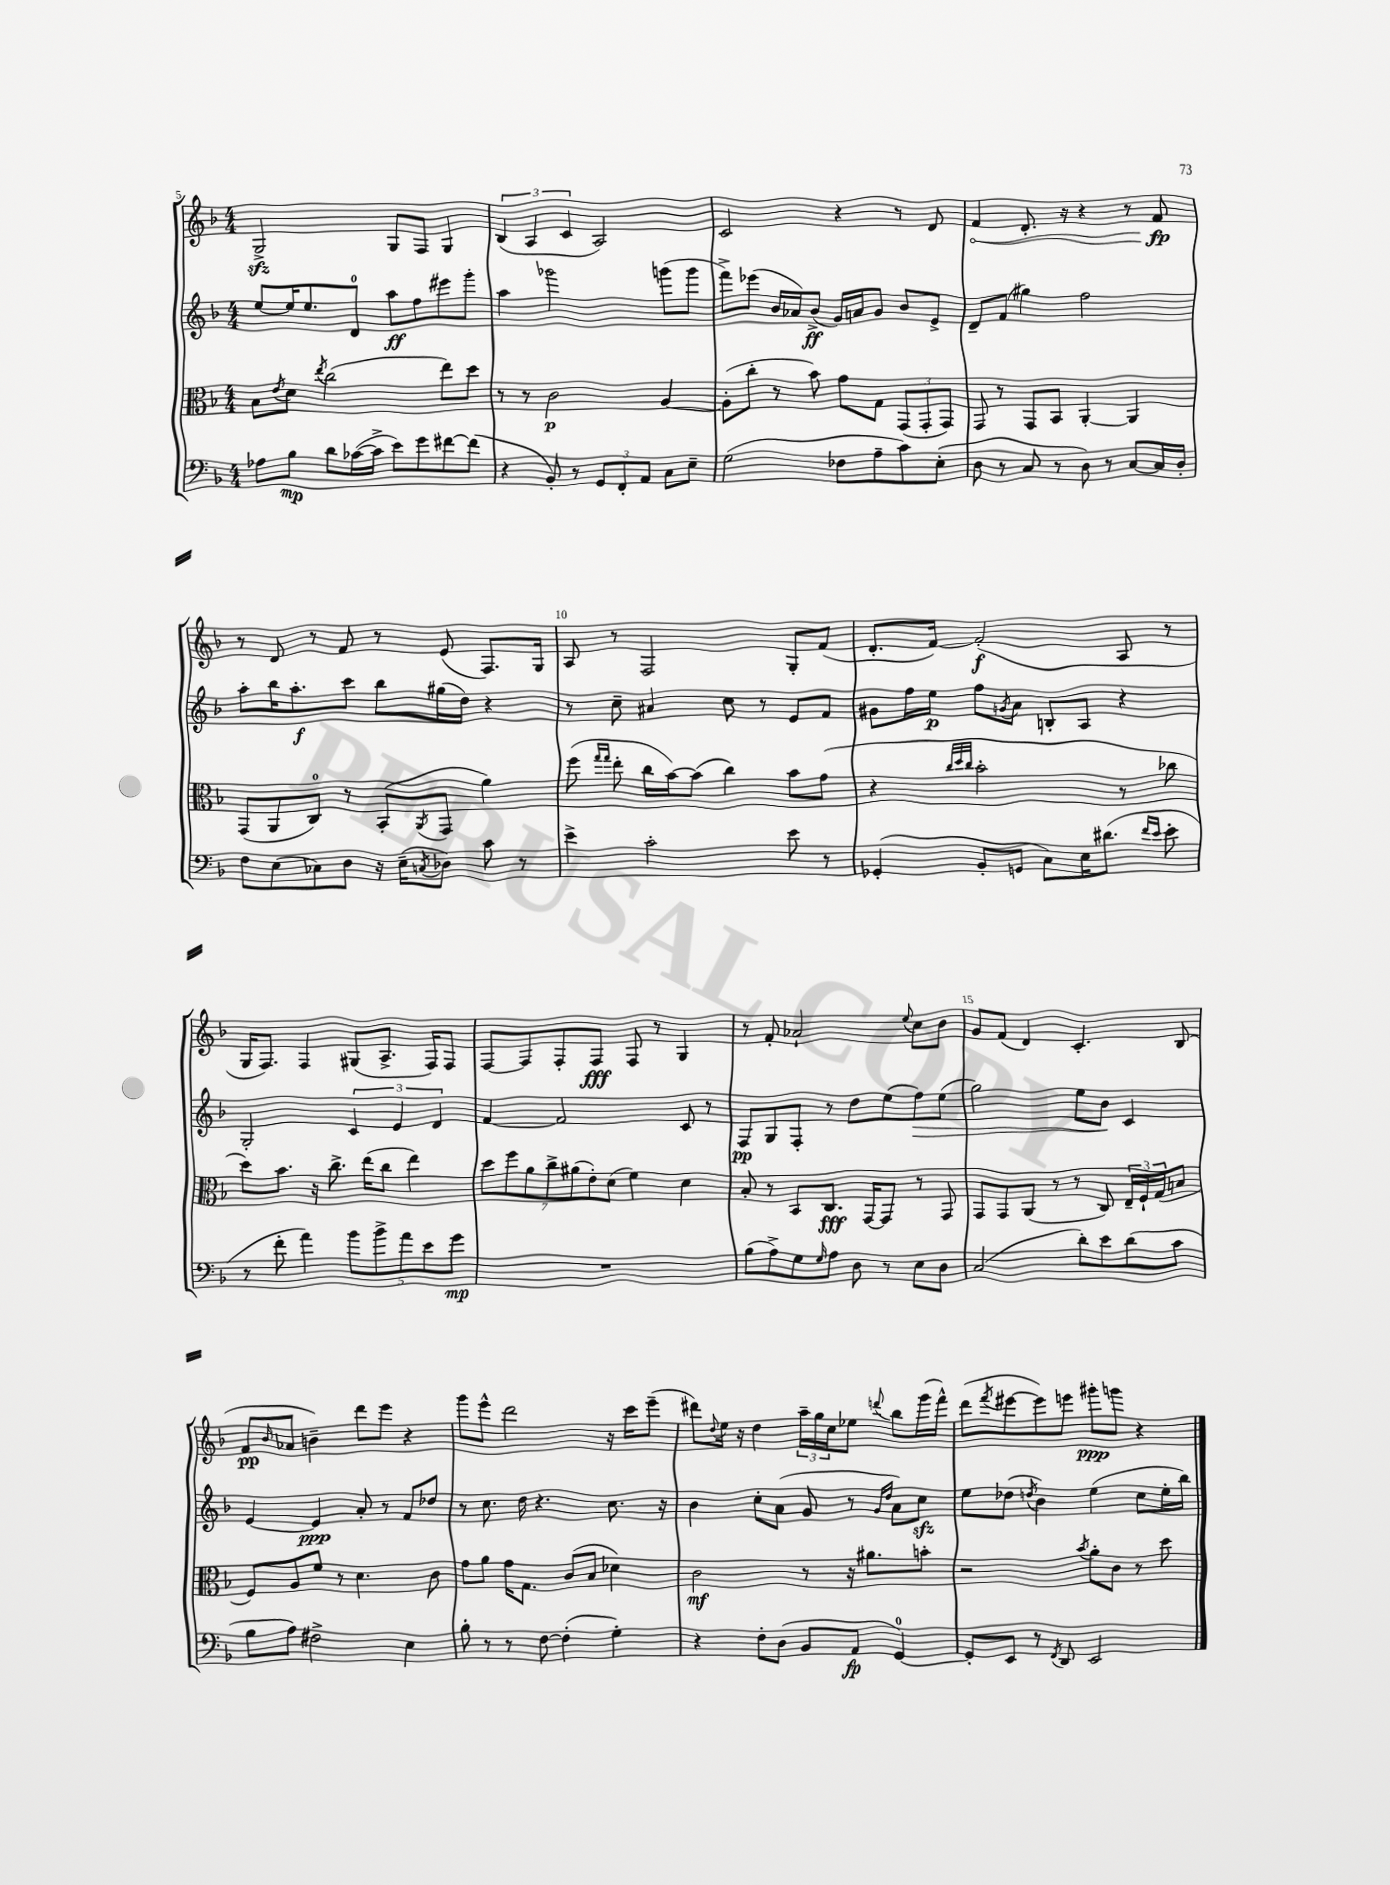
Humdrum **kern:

**kern	**kern	**kern	**kern
*staff4	*staff3	*staff2	*staff1
*clefF4	*clefC3	*clefG2	*clefG2
*k[b-]	*k[b-]	*k[b-]	*k[b-]
*M4/4	*M4/4	*M4/4	*M4/4
8A-	8B-	[8ee	2G^
.	8qe	.	.
8B-	8d	16ee]	.
.	.	8.ee	.
.	8qee	.	.
8d	(2cc	.	.
([16c-	.	8d	.
16c-^]	.	.	.
8e)	.	8aa	8G
8g	.	8ff	8F
[8f#	8ee)	8eee#	4G
(8f#]	8dd	8ggg'	.
=	=	=	=
4r	8r	4aa	(6B-
.	8r	.	.
.	.	.	6A
8BB-')	2c	2ggg-	.
.	.	.	6c
8r	.	.	.
12GG	.	.	2A)
12FF'	.	.	.
12AA	.	.	.
8C	[4A	(8ggg	.
8E~	.	8ggg	.
=	=	=	=
(2G	(8A']	8fff^)	2c
.	8cc'	(8eee-	.
.	8r	16b-	.
.	.	16a-)	.
.	8b-)	(8b-^	.
8F-	8g	16g)	4r
.	.	16a	.
8A~	8G	8g	.
8c)	(12GG	8b-	8r
.	12GG'	.	.
(8E'	.	8e^	8d
.	12GG)	.	.
=	=	=	=
8D	8GG	8d~	4f
8r	8r	(8f	.
8C	8GG	4gg#)	8.d'
8r	8BB-	.	.
.	.	.	16r
8D)	[4AA'	2ff	4r
8r	.	.	.
[8C	4AA]	.	8r
16C]	.	.	8f
16D'	.	.	.
=	=	=	=
8F	(8GG	8aa'	8r
(8E	8AA	16bb-	8d
.	.	8.aa'	.
8C-)	8C)	.	8r
8D	8r	8ccc	8f
16r	(8BB-'	8bb-	8r
(16E~	.	.	.
8qC	8qAA	.	.
8D-)	8GG	(16gg#	(8e
.	.	16dd)	.
8c	4a)	4r	8.F)
8r	.	.	.
.	.	.	16G
=	=	=	=
4e^	(8ff	8r	8A
.	16qqgg	.	.
.	16qqgg	.	.
.	8ee'	8cc~	8r
2c'	16cc	4a#	2F
.	[16b-)	.	.
.	(8b-]	.	.
.	4cc)	8cc	.
.	.	8r	.
8e	8b-	8e	8G'
8r	(8g	8f	(8f
=	=	=	=
(4GG-'	4r	8g#	8.d'
.	.	16ff	.
.	.	16ee	[16f)
.	32qqcc	.	.
.	32qqdd	.	.
.	32qqcc	.	.
8BB-'	2b-'	8ff	(2f']
.	.	8qg	.
8GG	.	8a	.
8C)	.	8B'	.
16E	.	8A	.
(8.d#	.	.	.
.	8r	4r	8A
16qqf	.	.	.
16qqe	.	.	.
8e'	8cc-	.	8r
=	=	=	=
8r	8dd)	2G'	16G
.	.	.	8.F)
8f'	8.b-	.	.
4a)	.	.	4F
.	16r	.	.
.	8.cc^	.	.
10b-	.	6c	(8G#
.	(16ee	.	.
10b-^	.	.	.
.	8cc	.	8.A^
.	.	6e	.
10a	.	.	.
.	4ee)	.	.
10e	.	.	.
.	.	.	16F)
.	.	6d	.
.	.	.	8F
10g	.	.	.
=	=	=	=
1r	14dd	[4f	[8F
.	14ff	.	.
.	.	.	8F]
.	14a	.	.
.	14cc^	.	.
.	.	2f]	8F'
.	(14a#	.	.
.	14e')	.	.
.	.	.	8F
.	(14d	.	.
.	4f)	.	8F
.	.	.	8r
.	4d	8c	4G
.	.	8r	.
=	=	=	=
(8B-	8B-'	8F	8r
8A^)	8r	8G	8f'
8G	8BB-	8F'	2a-`
16qqG	.	.	.
8A	8.C	8r	.
8D	.	8dd	.
.	[16GG	.	.
8r	8GG]	(8ee	.
.	.	.	8qqee
8E	8r	8ff)	8cc
8D	8GG	(8ee	8b-
=	=	=	=
(2C	8GG	2gg)	8g
.	8GG	.	(8f
.	(8AA	.	4d)
.	8r	.	.
8d')	8r	8ee	4.c'
8e	8C)	8b-	.
(8d	24E~	4c	.
.	24F`	.	.
.	(24G	.	.
8c	8B	.	(8B-
=	=	=	=
8B-	8F)	[4e	8f
.	.	.	16qqb-
8A)	8A	.	8a-
2F#^	8f	4e]	4b~)
.	8r	.	.
.	4.d	8a'	8ddd
.	.	8r	8eee
4E	.	8f	4r
.	8c	8dd-	.
=	=	=	=
8B-'	8g	8r	8ggg
8r	8a	8.cc	8eee^^
8r	16g	.	2ddd
.	8.G	16dd	.
[8F	.	4.r	.
(4F']	(8c	.	.
.	8B-	.	.
4G')	4d-)	8.cc	16r
.	.	.	16ccc
.	.	.	(8eee~
.	.	16r	.
=	=	=	=
4r	2c	4b-	8ddd#)
.	.	.	8qqdd
.	.	.	16ee
.	.	.	16r
8F'	.	8cc'	4dd
(8D	.	(8a	.
8BB-	8r	8g	24aa~
.	.	.	24gg
.	.	.	24cc
8AA	16r	8r	8ee-
.	8.a#	.	.
.	.	16qqg	.
.	.	16qqdd	8qqddd
[4GG)	.	8a)	8bb-
.	8b'	8cc	(16ggg
.	.	.	16fff^^)
=	=	=	=
8GG']	2r	8ee	(8ddd
.	.	.	8qfff
8EE	.	(8dd-	[8eee#
.	.	8qdd	.
8r	.	4b-)	8eee#])
8qFF	.	.	.
8DD	.	.	8eee
.	8qb-	.	.
2EE	8a'	(4ee	8ggg#'
.	8c	.	8ggg
.	8r	8cc	4r
.	8dd	16ee'	.
.	.	16bb-)	.
==	==	==	==
*-	*-	*-	*-
